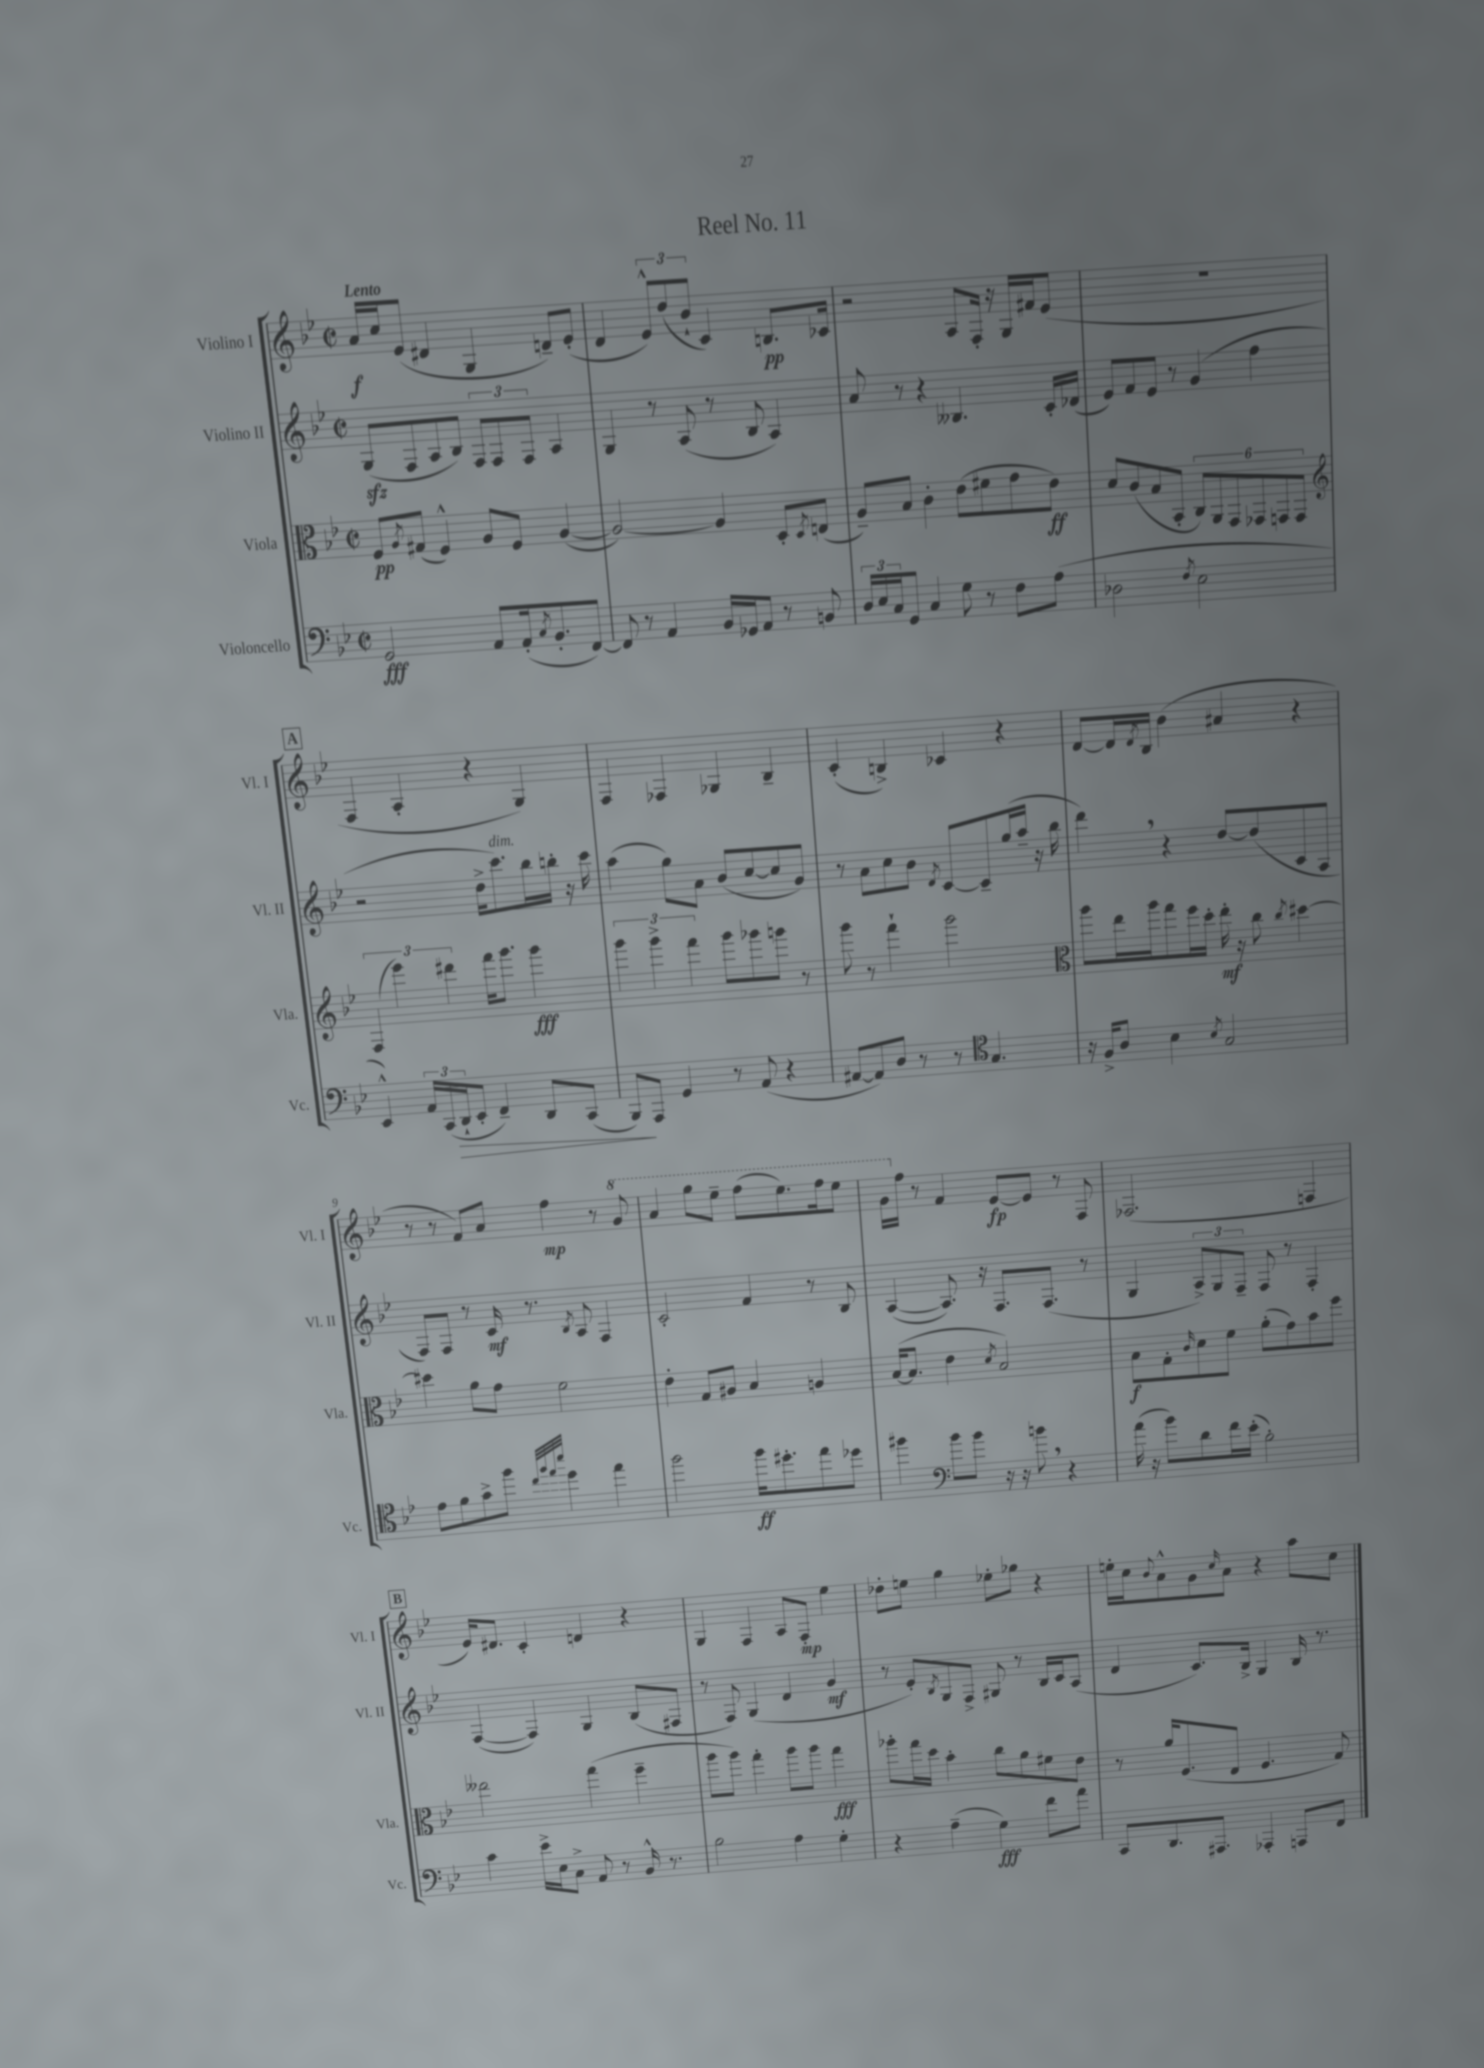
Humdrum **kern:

**kern	**kern	**kern	**kern
*staff4	*staff3	*staff2	*staff1
*clefF4	*clefC3	*clefG2	*clefG2
*k[b-e-]	*k[b-e-]	*k[b-e-]	*k[b-e-]
*M2/2	*M2/2	*M2/2	*M2/2
*met(c|)	*met(c|)	*met(c|)	*met(c|)
2GG/	8F/L	(8G/L	16a/LL
.	.	.	16cc/J
.	8qA/	.	.
.	(8G#/J	8F/	(8e-/J
.	4F^^/)	8A/	4d#/
.	.	8B-/J)	.
8AA/L	8A/L	12F/L	4G/
.	.	12F/	.
(16AA'/k	8F/J	.	.
.	.	12F/J	.
8qC/	.	.	.
8.BB-'/	.	.	.
.	([4A/	4A/	8d~/L)
[8FF/J)	.	.	(8e-'/J
=	=	=	=
8FF/]	2A/_)	4G/	4d/
8r	.	.	.
4AA/	.	8r	12e-^^/L)
.	.	.	(12dd/
.	.	(8A/	.
.	.	.	12b-`/J
16BB-/LL	4A/]	8r	4c/)
16GG-/J	.	.	.
8AA/J	.	8B-/	.
8r	8D'/L	4A/)	8.B/L
.	8qD/	.	.
8BB/	(8E/J	.	.
.	.	.	16c-/Jk
=	=	=	=
24D/LL	8A~/L)	8a/	2r
24E-/	.	.	.
24C/J	.	.	.
8GG/J	8B-/J	8r	.
4C/	4c'\	4r	.
8G\	(8e-\L	4.B--/	8A/L
8r	8f#\	.	16F'/Jk
.	.	.	16r
8F\L	8g\	.	16G/LL
.	.	.	16f#/J
(8A\J	8e-\J)	16c'/LL	(8e-/J
.	.	(16d-/JJ	.
=	=	=	=
2D-\	8d/L	8e-/L)	1r
.	(8c/	8f/	.
.	8B-/	8e-/J	.
.	8BB-'/J	8r	.
8qF/	.	.	.
2E-\	12C/L)	(4g/	.
.	12AA/	.	.
.	12GG/	.	.
.	12GG-/	4ff\	.
.	12GG/	.	.
.	12GG/J	.	.
=	=	=	=
*	*clefG2	*	*
4EE-^^/)	(6F/	2r	4F/
.	6eee-\)	.	.
24AA/LL	.	.	4A'/
(24CC/	.	.	.
24DD`/J	6ddd#\	.	.
8EE-'/J	.	.	.
4FF~/)	16fff\LK	16dd^\LK	4r
.	8.ggg\J	8.ccc\)	.
8DD/L	4ggg\	16bb-\L	4G/)
.	.	16bb'\JJ	.
(8CC/J	.	16r	.
.	.	16ccc\	.
=	=	=	=
8BBB-/L)	6ggg\	(4aa\	4F/
8AAA/J	.	.	.
.	6ggg^\	.	.
4GG/	.	8gg\L)	4F-/
.	6fff\	.	.
.	.	8a\J	.
8r	8ggg\L	(8b-/L	4G-/
(8AA/	8ggg-\	[8cc/	.
4r	8ggg\J	8cc/]	4B-~/
.	8r	8g/J)	.
=	=	=	=
[8AA#/L	8ggg\	8r	(4c'/
8AA#/])	8r	8a\L	.
8D/J	4fff`\	8cc\	4B^/)
8r	.	8b-\J	.
.	.	8qd/	.
8r	2ggg\	[8c/L	4c-/
*clefC4	*	*	*
4.G/	.	8c~/]	.
.	.	(16gg/L	4r
.	.	16aa~/JJ	.
.	.	16r	.
.	.	16bb-\	.
=	=	=	=
*	*clefC3	*	*
16r	8aa\L	4ddd\)	[8d/L
16F^/LK	.	.	.
8A/J	16ee-\L	.	16d/]L
.	.	.	8qd/
.	16aa\J	.	16B-/JJ
4B-\	8gg\	4r	(4b-\
.	16ff\L	.	.
.	16dd'\JJ	.	.
8qB-/	.	.	.
2G/	16ee-'\	[8dd/L	4a#/
.	16r	.	.
.	8cc\	(8dd/]	.
.	8qcc/	.	.
.	[4dd#\	8c/	4r
.	.	8A/J	.
=	=	=	=
8e-\L	4dd#\]	8F/L)	8r
8f\	.	8F/J	8r
8g^\	8a\L	8r	8f/L)
8ff\J	8g\J	16c/	8a/J
.	.	8.r	.
32qqcc/LLL	.	.	.
32qqff/	.	.	.
32qqee-/	.	.	.
32qqbb-/JJJ	.	.	.
4dd\	2f\	.	4ff\
.	.	8qB-/	.
.	.	8A/	.
4ee-\	.	4F/	8r
.	.	.	8gg/
=	=	=	=
2ff\	4e-'\	2c'/	4aa/
.	8G/L	.	8ggg\L
.	8A#/J	.	8eee-~\J
16ff\LK	4B-/	4f/	(8fff\L
8.dd#'\	.	.	.
.	.	.	8.eee-\)
8ee-\	4A/	8r	.
.	.	.	16fff\k
8dd-\J	.	8B-/	8eee-\J
=	=	=	=
4ff#\	([16B-/LK	([4A/	16gg\LL
.	8.B-/]J	.	16ff\JJ
.	.	.	8r
*clefF4	*	*	*
8b-\L	4e-\	8.A/])	4f/
8b-\J	.	.	.
.	.	16r	.
.	8qd/	.	.
16r	2B-/)	8.F/L	[8e-/L
16r	.	.	.
8b\	.	.	8e-/]J
.	.	(8.F/J	.
4r	.	.	8r
.	.	8r	8F/
=	=	=	=
(16a\	8B-\L	4G/	(2.F-/
16r	.	.	.
8b-\L)	8G'\	.	.
.	16qqc/	.	.
8d\	8d\	12A^/L)	.
.	.	12G/	.
16f\L	8f\J	.	.
.	.	12F~/J	.
(16e-'\JJ	.	.	.
2B-'\)	(8a'\L	8F/	.
.	8g\)	8r	.
.	8b-\	4F'/	4F/
.	8ff\J	.	.
=	=	=	=
4c\	2ee--\	([4F/	16e-/LK)
.	.	.	8.d#/J
16e-^\LL	.	4F/])	4c'/
16E-\J	.	.	.
8C^\J	.	.	.
8AA/	(4gg\	4G/	4d/
8r	.	.	.
16BB-^^/	4ff~\	(8B-/L	4r
8.r	.	.	.
.	.	8F#/J	.
=	=	=	=
2B-\	8aa\L	8r	4G/
.	8aa\J)	8F/)	.
.	4gg'\	(4G/	4F/
4A\	8aa\L	4d/	8A/L
.	8aa\J	.	8F'/J
4G'\	4gg\	4g/	4ee-\
=	=	=	=
4r	8aa-'\L	8r	8dd-'\L
.	16gg\L	8e-'/L)	8ee\J
.	16dd\JJ	.	.
.	.	8qB-/	.
(4A~\	4b-'\	8G/	4gg\
.	.	8F^/J	.
4G\)	8cc\L	8G#/	8ee-'\L
.	8a\	8r	8gg-\J
8f\L	8f#\	16B-/LL	4r
.	.	16c/J	.
8a\J	8e-\J	(8A/J	.
=	=	=	=
8CC/L	8r	4d/	16ee'\LL
.	.	.	16cc\J
.	.	.	8qqb-/
8.DD/	16a/LK	.	8a^^\
.	(8.F/	.	.
.	.	8.c/L)	8g\
8.AAA#/J	.	.	.
.	.	.	16qqcc/
.	8E-/J	.	8a\J
.	.	16B-^/Jk	.
4AAA-'/	4.F/	4G/	4r
8AAA/L	.	16B-/	8aa\L
.	.	8.r	.
8FF/J	8G/)	.	8cc\J
==	==	==	==
*-	*-	*-	*-
